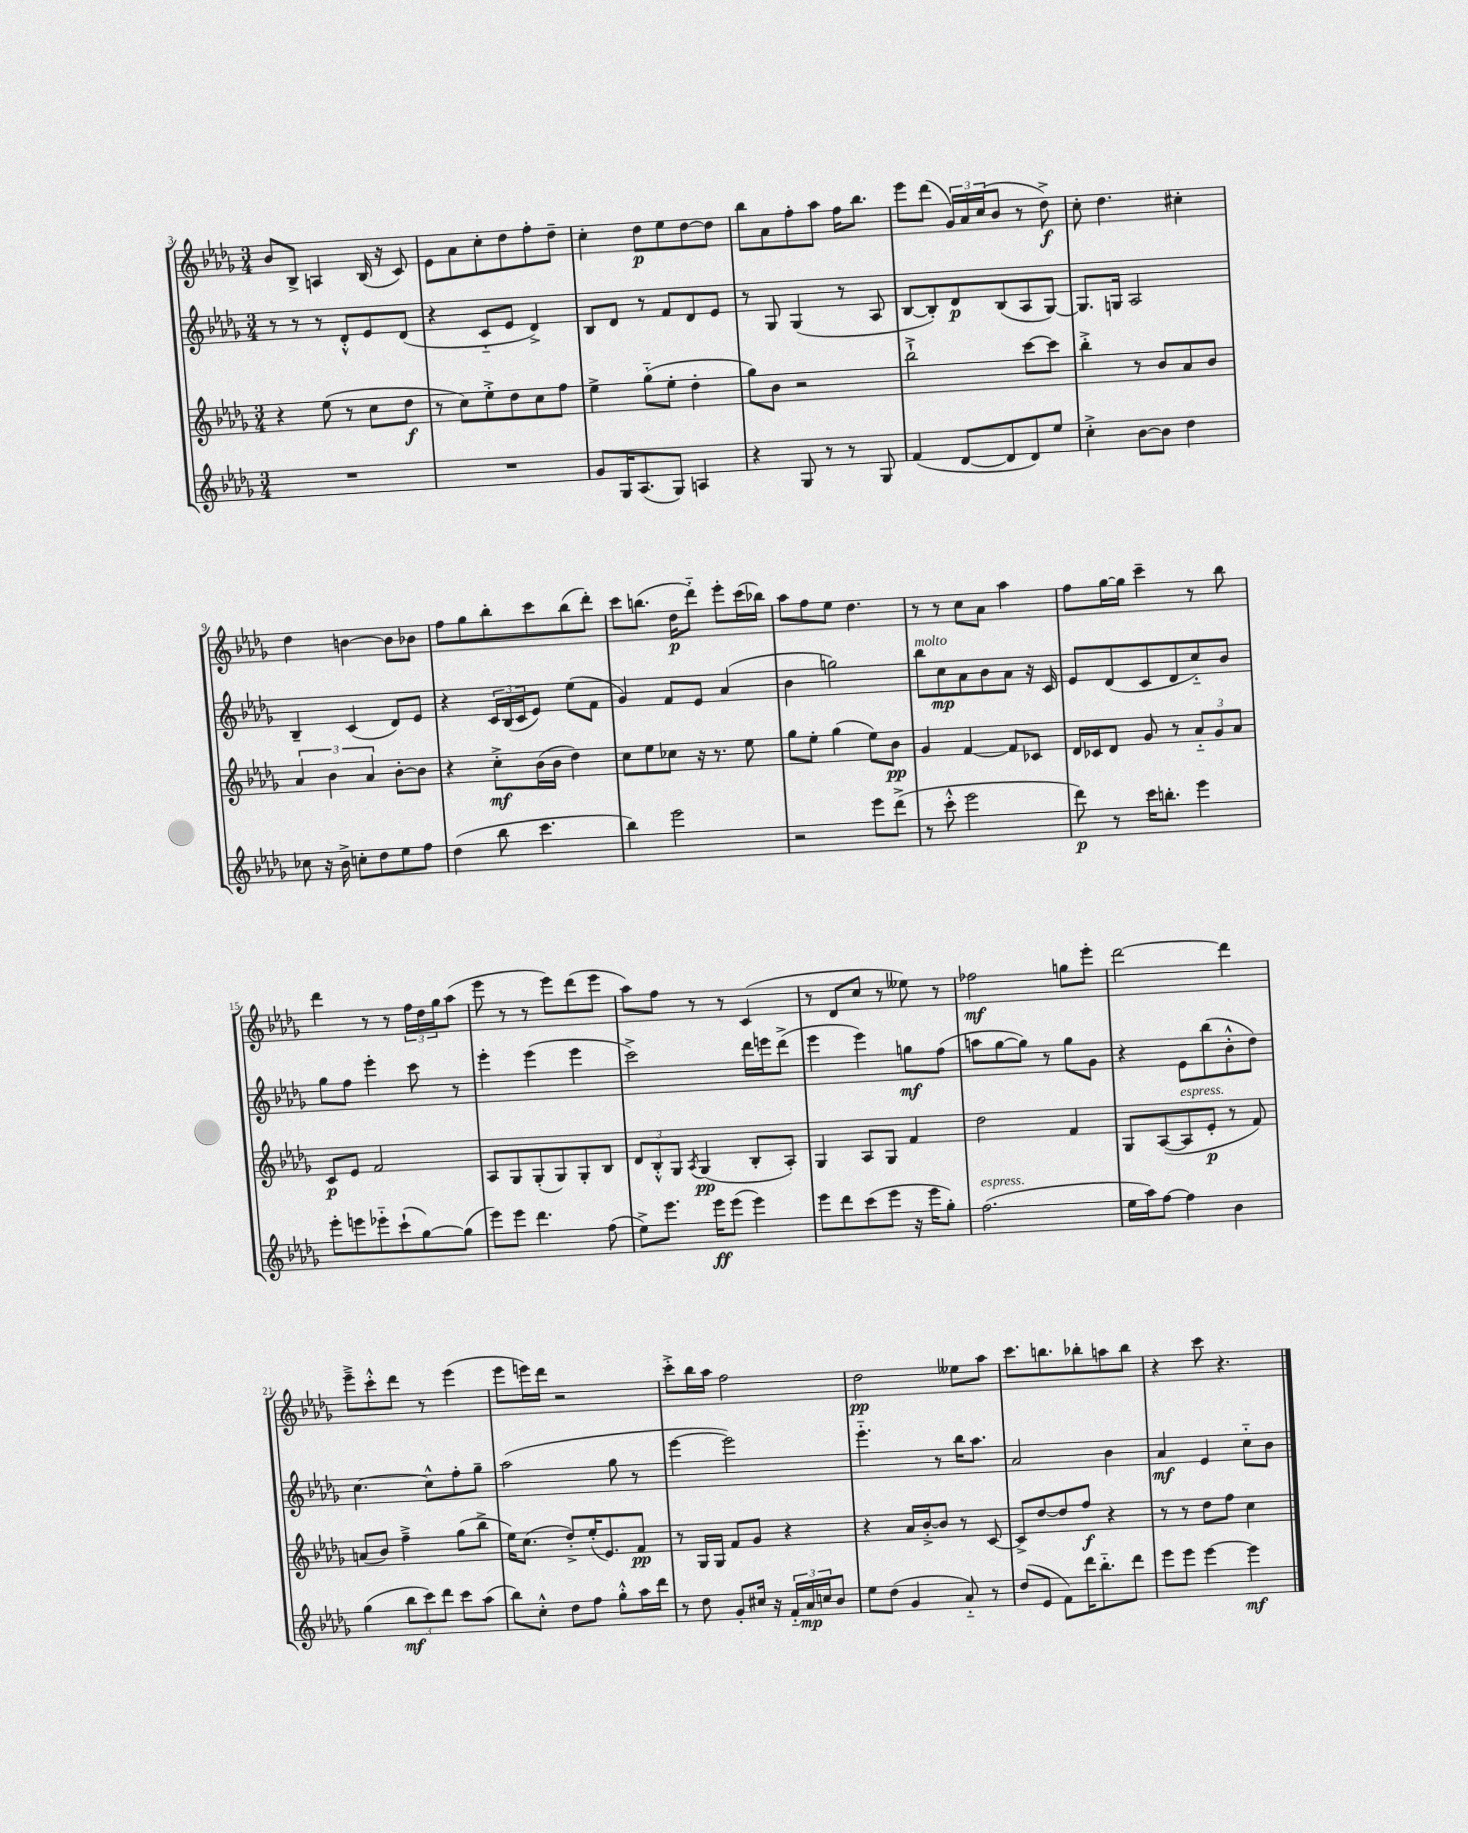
<<
\new StaffGroup <<
\new Staff = "s0" {
    \clef treble \key des \major \numericTimeSignature \time 3/4
    bes'8 bes8-> a4 bes16( r16 c'8) |
    ees'8 aes'8 c''8-. des''8 f''8-. des''8-- |
    c''4-. des''8\p ees''8 des''8~ des''8 |
    bes''8 aes'8 f''8-. aes''8 f''16 bes''8. |
    ees'''8 des'''8( \tuplet 3/2 { ges'16) aes'16 c''16( } bes'8 r8 des''8->\f) |
    c''8-. des''4. cis''4-. |
    des''4 b'4~ b'8 bes'8 |
    f''8 ges''8 bes''8-. c'''8 bes''8( des'''8-.) |
    c'''8 b''8.( des''16\p des'''8-_) ees'''8-. c'''16( bes''16) |
    aes''8 f''8 ees''8 des''4. |
    r8 r8 c''8 aes'8 aes''4 |
    f''8 ges''16~ ges''16 c'''4-- r8 bes''8 |
    des'''4 r8 r8 \tuplet 3/2 { f''16 des''16 ges''16 } aes''8( |
    ees'''8 r8 r8 ees'''8) des'''8( ees'''8 |
    aes''8) f''8 r8 r8 c'4( |
    r8 des'8 c''8 r8 eeses''8) r8 |
    fes''2\mf g''8 ees'''8-. |
    des'''2~ des'''4 |
    ees'''8---> c'''8-.-^ des'''8 r8 ees'''4( |
    ees'''8 e'''16) des'''16 r2 |
    c'''8-.-> bes''16 aes''16 f''2 |
    des''2\pp eeses''8 aes''8 |
    c'''8. b''8. bes''8-. a''8 bes''8 |
    r4 c'''8 r4. \bar "|." |
}
\new Staff = "s1" {
    \clef treble \key des \major \numericTimeSignature \time 3/4
    r8 r8 r8 des'8-.-^ ees'8 des'8( |
    r4 c'8-_ ees'8 des'4->) |
    bes8 des'8 r8 f'8 des'8 ees'8 |
    r8 ges8 ges4( r8 aes8 |
    bes8~ bes8-.) des'8\p bes8( aes8 ges8~) |
    ges8. g16 aes2 |
    bes4-- c'4( des'8) ees'8 |
    r4 \tuplet 3/2 { c'16 bes16( c'16 } ees'8) ees''8( f'8 |
    ges'4) f'8 ees'8 aes'4( |
    bes'4 g''2) |
    bes''8^\markup { \italic "molto" } c''8\mp aes'8 bes'8 aes'8 r16 c'16 |
    ees'8 des'8( c'8 des'8 c''8-_) bes'8 |
    ges''8 f''8 ees'''4-. c'''8 r8 |
    ees'''4-. ees'''4( ees'''4 |
    c'''2->) des'''16 e'''16 des'''8->( |
    ees'''4 ees'''4) g''8\mf f''8( |
    a''8 ges''8~ ges''8) r8 ges''8 ges'8 |
    r4 ees'8 bes''8( bes'8-.-^ des''8) |
    c''4.~ c''8-^ f''8-. ges''8-- |
    aes''2( ges''8 r8 |
    ees'''4~ ees'''2) |
    ees'''4.-_ r8 bes''16 aes''8. |
    aes'2 bes'4 |
    aes'4\mf ees'4 c''8-_ bes'8 \bar "|." |
}
\new Staff = "s2" {
    \clef treble \key des \major \numericTimeSignature \time 3/4
    r4 ees''8( r8 c''8 des''8\f |
    r8 c''8) ees''8-.-> des''8 c''8 f''8 |
    ees''4-> ges''8-_( ees''8-. des''4-. |
    ges''8) bes'8 r2 |
    bes''2-!-> c'''8~ c'''8 |
    bes''4-.-> r8 bes'8 aes'8 bes'8 |
    \tuplet 3/2 { aes'4 bes'4 aes'4 } bes'8~-. bes'8 |
    r4 c''8-.->\mf bes'16( bes'16 des''4) |
    c''8 ees''8 ces''8 r16 r8. ees''8 |
    ges''8 ees''8-. ges''4( ees''8) bes'8\pp |
    ges'4 f'4~ f'8 ces'8 |
    des'16 ces'16 des'8 ges'8 r8 \tuplet 3/2 { aes'8-_ ges'8 aes'8 } |
    c'8\p ees'8 f'2 |
    aes8 ges8 ges8-.( ges8) ges8-. bes8 |
    \tuplet 3/2 { des'8 bes8-.-^ ges8 } \acciaccatura { aes8 } ges4\pp( bes8-. aes8-.) |
    ges4 aes8 ges8 f'4 |
    des''2 f'4 |
    ges8 aes8~( aes8^\markup { \italic "espress." } ees'8-.\p r8 f'8) |
    a'8( bes'8) f''4---> ges''8( bes''8-> |
    ees''16) c''8.( des''8-.->) ees''16-.( ees'8.) f'8\pp |
    r8 ges16 ges16 f'8 ges'8 r4 |
    r4 aes'16 bes'16~-.-> bes'8 r8 c'8~ |
    c'8-> des''8~ des''8 f''8\f r4 |
    r8 r8 des''8 f''8 c''4 \bar "|." |
}
\new Staff = "s3" {
    \clef treble \key des \major \numericTimeSignature \time 3/4
    R2. |
    R2. |
    ges'8 ges16 aes8.( ges8) a4 |
    r4 ges8 r8 r8 ges8 |
    f'4( des'8~ des'8 des'8) ees''8 |
    c''4-.-> bes'8~ bes'8 des''4 |
    ces''8 r16 bes'16-> c''8-. des''8 ees''8 f''8 |
    des''4( bes''8 c'''4. |
    bes''4) ees'''2 |
    r2 ees'''8 des'''8->( |
    r8 c'''8-.-^ ees'''2 |
    des'''8\p) r8 c'''16 b''8.-. ees'''4 |
    ees'''8-. e'''8 ees'''8-_ c'''8-!( ges''8~) ges''8( |
    ees'''8) ees'''8 des'''4. f''8( |
    ees''8->) ees'''8. ees'''16\ff ees'''8( ees'''4) |
    ees'''8 des'''8 c'''8( ees'''8 r16 ees'''16 ges''8-.) |
    f''2.^\markup { \italic "espress." }( |
    ees''16 aes''16) f''8~ f''4 bes'4 |
    ges''4( \tuplet 3/2 { bes''8\mf c'''8) des'''8 } c'''8 aes''8( |
    bes''8) c''8-.-^ des''8 f''8 ges''8-.-^ aes''16 des'''16 |
    r8 des''8 ges'8-. cis''16 r16 \tuplet 3/2 { f'16-_ aes'16\mp c''16 } bes'8 |
    ees''8 des''8( ges'4 aes'8-_) r8 |
    des''8( ees'8 f'8) des'''16 bes''8.-_ des'''8 |
    ees'''8 ees'''8 ees'''4~ ees'''4\mf \bar "|." |
}
>>
>>
\layout { \context { \Score currentBarNumber = #3 } }
